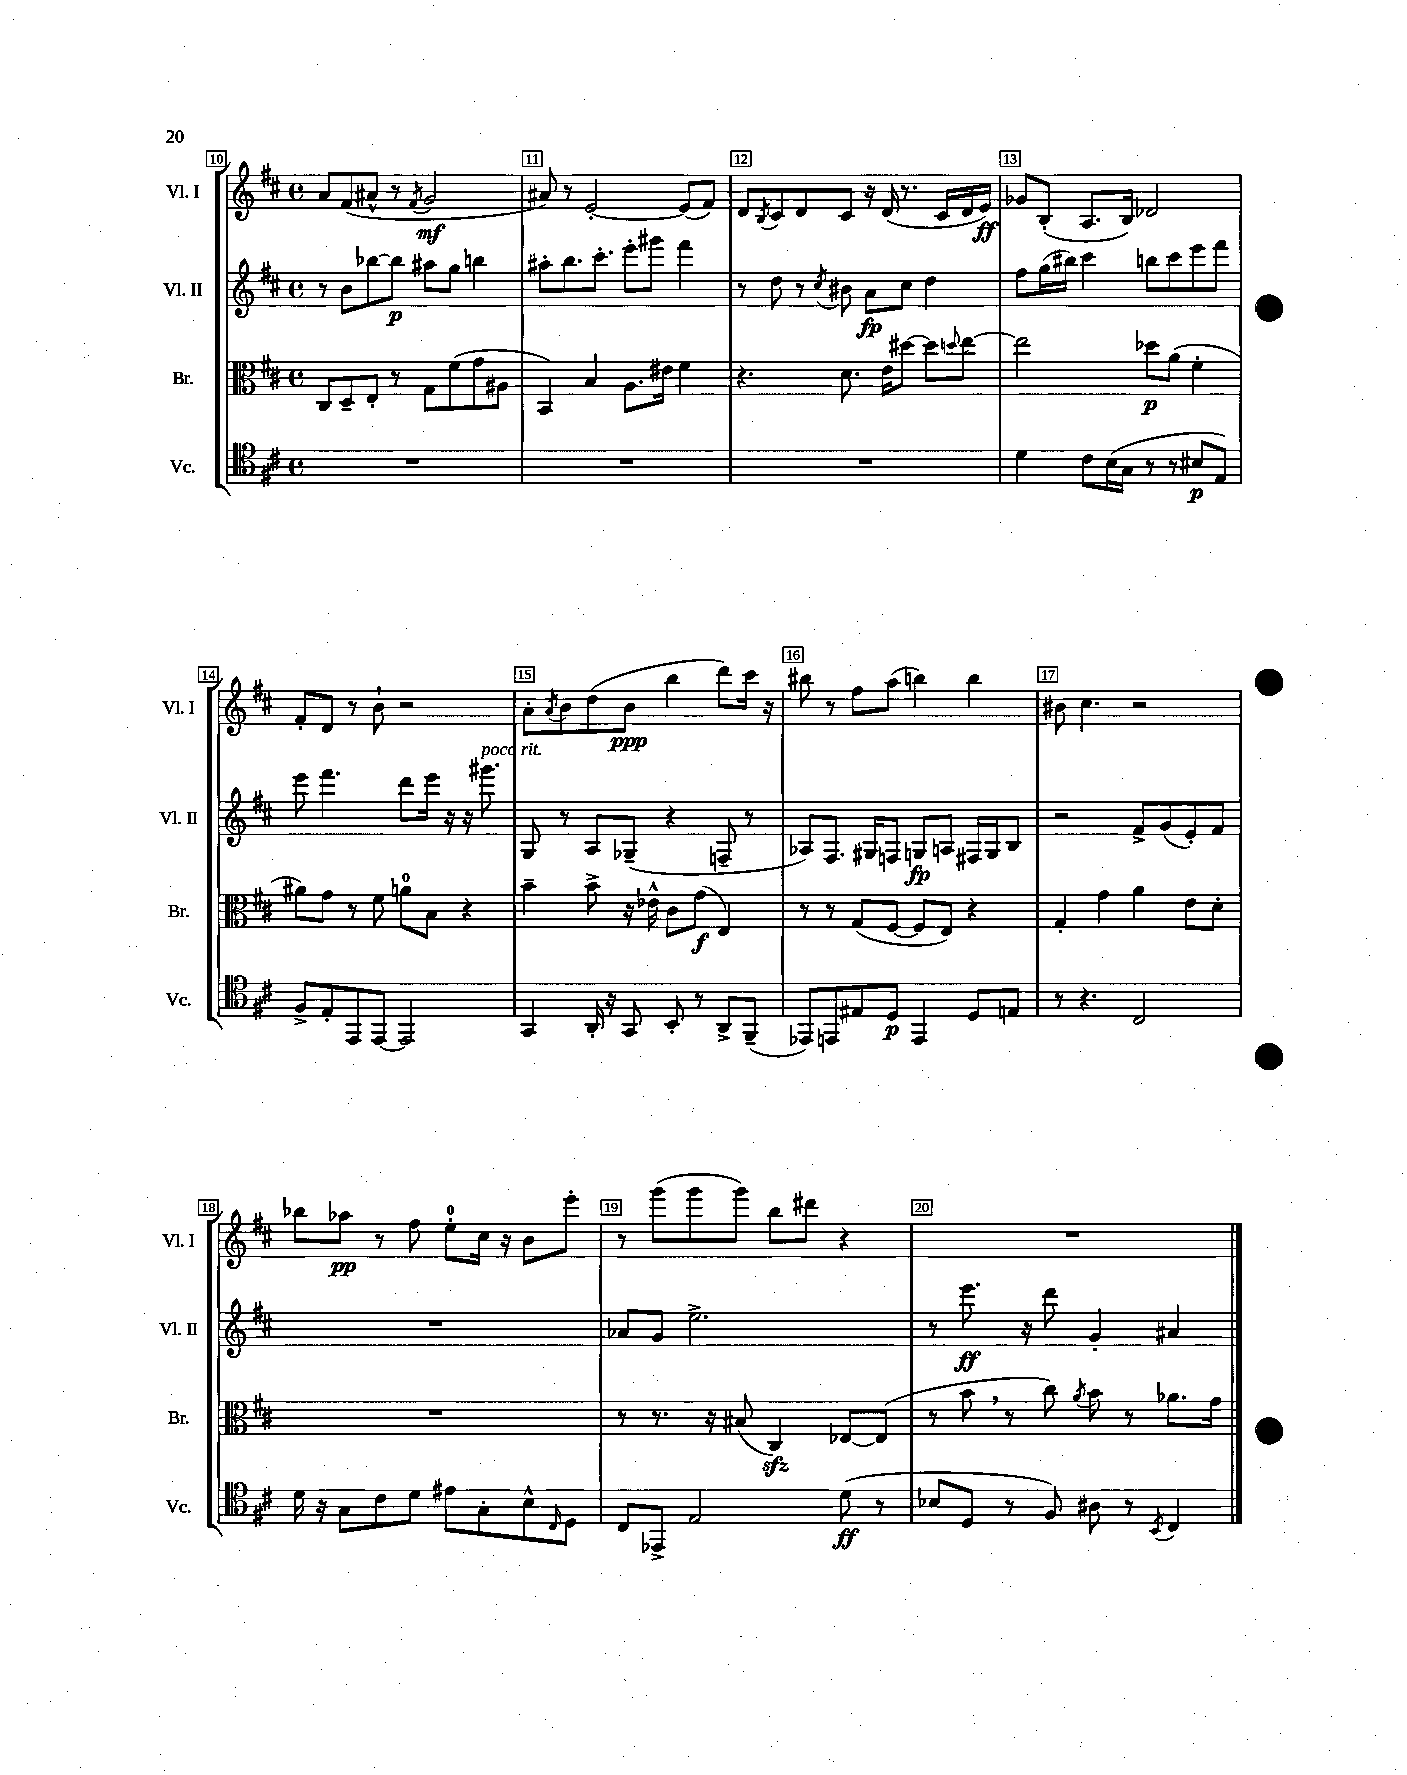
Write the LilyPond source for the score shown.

<<
\new StaffGroup <<
\new Staff = "s0" \with { instrumentName = "Vl. I" shortInstrumentName = "Vl. I" } {
    \clef treble \key d \major \defaultTimeSignature \time 4/4
    a'8 fis'8( ais'8-^ r8 \acciaccatura { fis'8 } g'2\mf |
    ais'8) r8 e'2~-. e'8( fis'8) |
    d'8 \acciaccatura { b8 } cis'8 d'8 cis'8 r16 d'16( r8. cis'16 d'16 e'16\ff) |
    ges'8 b8-.( a8. b16) des'2 |
    fis'8-. d'8 r8 b'8-! r2 |
    a'8-. \acciaccatura { a'8 } b'8 d''8( b'8\ppp b''4 d'''8) cis'''16 r16 |
    bis''8 r8 fis''8 a''8( b''4) b''4 |
    bis'8 cis''4. r2 |
    bes''8 aes''8\pp r8 fis''8 e''8-0-. cis''16 r16 b'8 e'''8-. |
    r8 g'''8( g'''8 g'''8) b''8 dis'''8 r4 |
    R1 \bar "|." |
}
\new Staff = "s1" \with { instrumentName = "Vl. II" shortInstrumentName = "Vl. II" } {
    \clef treble \key d \major \defaultTimeSignature \time 4/4
    r8 b'8 bes''8~ bes''8\p ais''8 g''8 b''4 |
    ais''8-. b''8. cis'''8.-. e'''8-. gis'''8 fis'''4 |
    r8 d''8 r8 \acciaccatura { cis''8 } bis'8 a'8\fp cis''8 d''4 |
    fis''8 g''16( bis''16) cis'''4 b''8 cis'''8 e'''8 fis'''8 |
    e'''8 fis'''4. d'''8 e'''16 r16 r16 gis'''8.^\markup { \italic "poco rit." } |
    g8 r8 a8 ges8--( r4 f8-- r8 |
    aes8) fis8. gis16 f8 g8\fp a8 fis16 g16 b8 |
    r2 fis'8-> g'8( e'8-.) fis'8 |
    R1 |
    aes'8 g'8 e''2.-> |
    r8 e'''8.\ff r16 d'''8 g'4-. ais'4 \bar "|." |
}
\new Staff = "s2" \with { instrumentName = "Br." shortInstrumentName = "Br." } {
    \clef alto \key d \major \defaultTimeSignature \time 4/4
    cis8 d8-- e8-. r8 g8 fis'8( g'8 ais8 |
    b,4) b4 a8. eis'16 fis'4 |
    r4. d'8. e'16 dis''8~ dis''8 \appoggiatura { d''8 } e''8~ |
    e''2 des''8\p a'8( fis'4-. |
    ais'8) g'8 r8 fis'8 a'8-0 b8 r4 |
    b'4-- b'8-> r16 ees'16-^ cis'8 g'8\f( e4) |
    r8 r8 g8( fis8~ fis8 e8) r4 |
    g4-. g'4 a'4 e'8 d'8-. |
    R1 |
    r8 r8. r16 bis8( cis4\sfz) ees8~ ees8( |
    r8 b'8 \breathe r8 cis''8) \acciaccatura { a'8 } b'8 r8 aes'8. g'16 \bar "|." |
}
\new Staff = "s3" \with { instrumentName = "Vc." shortInstrumentName = "Vc." } {
    \clef tenor \key d \major \defaultTimeSignature \time 4/4
    R1 |
    R1 |
    R1 |
    d'4 cis'8 b16( g16 r8 r8 bis8\p e8) |
    fis8-> e8-. e,8 e,8~ e,2 |
    g,4 a,16-. r16 g,8 b,8-. r8 a,8-> fis,8--( |
    ees,8) e,8 eis8 d8\p e,4 d8 e8 |
    r8 r4. cis2 |
    d'16 r16 g8 cis'8 d'8 eis'8 g8-. b8-^ \grace { cis16 } d8 |
    cis8 ees,8-> e2 d'8\ff( r8 |
    bes8 d8 r8 fis8) ais8 r8 \acciaccatura { b,8 } cis4 \bar "|." |
}
>>
>>
\layout { \context { \Score currentBarNumber = #10 \override BarNumber.break-visibility = ##(#f #t #t) barNumberVisibility = #all-bar-numbers-visible \override BarNumber.stencil = #(make-stencil-boxer 0.1 0.3 ly:text-interface::print) } }
